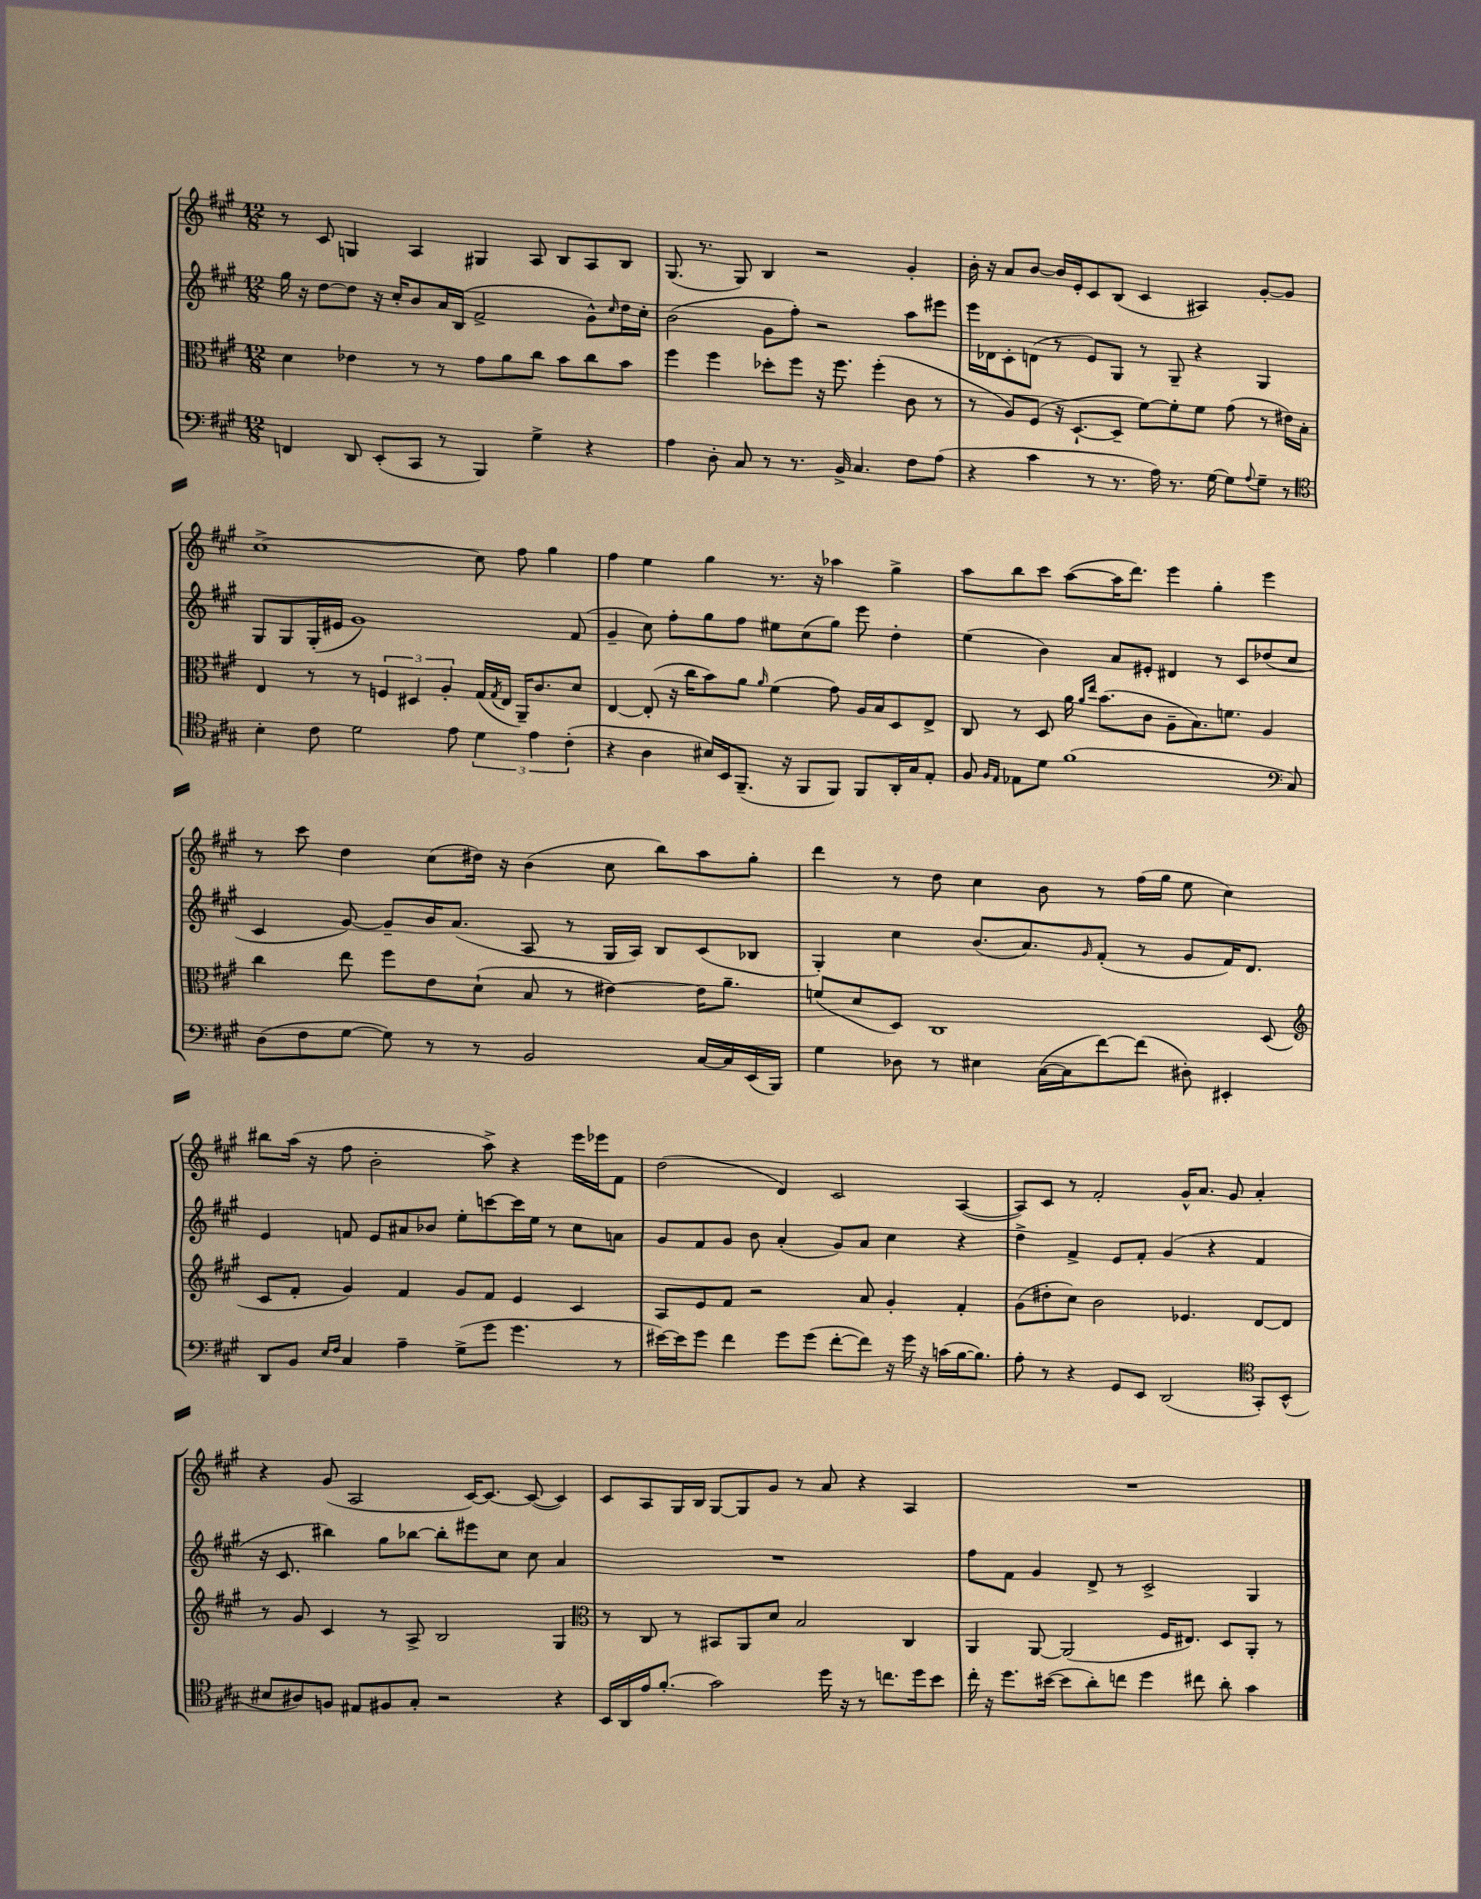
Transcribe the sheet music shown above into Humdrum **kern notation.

**kern	**kern	**kern	**kern
*part4	*part3	*part2	*part1
*staff4	*staff3	*staff2	*staff1
*clefF4	*clefC3	*clefG2	*clefG2
*k[f#c#g#]	*k[f#c#g#]	*k[f#c#g#]	*k[f#c#g#]
*M12/8	*M12/8	*M12/8	*M12/8
=8	=8	=8	=8
4FFn/	4d\	16gg#\	8r
.	.	16r	.
.	.	[8dd\L	8c#/
8DD/	4e-X\	8dd\J]	4Gn/
(8EE'/L	.	16r	.
.	.	16cc#'/KL	.
8CC#/J	8r	8b/	4A/
8r	8r	16a/L	.
.	.	(16B/JJ	.
4BBB/)	8g#\L	2f#^/	4G#X/
.	8a\	.	.
4G#^\	8cc#\J	.	8A/
.	8b\L	.	8B/L
4r	8cc#\	8g#^^\L)	8A/
.	.	16qqcc#/	.
.	8b\J	16dd\L	8B/J
.	.	16cc#'\JJ	.
=9	=9	=9	=9
4A\	4ff#\	(2b\	(8.G#/
.	.	.	8.r
8D'\	4ff#\	.	.
8C#/	.	.	8G#/)
8r	8dd-X'\L	8g#\L	4B/
8.r	8ff#\J	8ff#'\J)	.
.	16r	2r	2r
16BB^/	8.ff#\	.	.
4.C#/	.	.	.
.	(4ff#'\	.	.
8F#\L	8c#\	8aa\L	4g#'/
(8A\J	8r	8eee#X\J	.
=10	=10	=10	=10
4r	8r	16eee\LL	16b'\
.	.	16d-X\J	16r
.	8A/L)	8c#'\	8a/L
4c#\	(8F#/J	(8dn\J	[8b/J
.	16r	8r	16b/LL]
.	[8.D`/L	.	16e'/J
8r	.	8e/L)	8c#/
8.r	8D~/J]	8G#/J	(8B/J
.	[8f#\L)	8r	4c#/
16A\)	.	.	.
8.r	8f#'\]	8G#~/	.
.	8f#\J	4r	4A#X/)
[16G#\	.	.	.
8G#\L]	(8g#\	.	.
8qqA/	.	.	.
8G#~\J	8r	4G#/	[8g#'/L
8r	16e#X\LL)	.	8g#/J]
.	16B'\JJ	.	.
!!LO:LB:g=z
=11	=11	=11	=11
*clefC4	*	*	*
4B'\	4E/	8G#/L	[1cc#^
.	.	8G#/	.
8c#\	8r	(16G#'/L	.
.	.	16e#X/JJ	.
2d\	8r	1g#)	.
.	6Fn/	.	.
.	6D#X/	.	.
.	6A'/	.	.
8e\	.	.	.
6d\	(16G#/LL	.	8cc#\]
.	8qG#/	.	.
.	16E/JJ	.	.
.	16AA~/KL)	.	8ff#\
6e\	.	.	.
.	8.c#/	.	.
.	.	.	4gg#\
(6c#'\	.	.	.
.	8d/J	(8f#/	.
=12	=12	=12	=12
4r	[4E/	4g#~/	4ff#\
4A\	(8E'/]	8cc#\)	4ee\
.	16r	8ff#'\L	.
.	16cc#\KL	.	.
16B#X/LL)	8b\)	8gg#\	4gg#\
16BB/J	.	.	.
(8.FF#~/J	8a\J	8ff#\J	.
.	16qqa/	.	.
.	(4f#\	8ee#X\L	8.r
16r	.	.	.
8FF#/L	.	(8cc#\	.
.	.	.	16r
8FF#/J)	8g#\)	8gg#\J)	4aa-X\
8FF#/L	16A/LL	8eee\	.
.	16B/J	.	.
16AA'/L	8D/	4dd'\	4gg#^\
16G#/J	.	.	.
8E'/J	8E^/J	.	.
=13	=13	=13	=13
8F#/	8C#/	(4ee\	8aa\L
16qqF#/LL	.	.	.
16qqE/JJ	.	.	.
8E-X\L	8r	.	8bb\
8d\J	8D/	4b\)	8ccc#\J
(1f#	16a\	.	([8aa\L
.	16qqa/LL	.	.
.	16qqee/JJ	.	.
.	(8.b\L	.	.
.	.	8a/L	16aa\K]
.	.	.	8.ddd\J)
.	8c#\J	8e#X'/J	.
.	8A~\L	4d#X/	4eee\
.	8.B\)	.	.
.	.	8r	4gg#'\
.	8.fn\J	.	.
.	.	8c#/L	.
.	4A/	(8dd-X/	4eee\
*clefF4	*	*	*
8C#/)	.	8cc#/J	.
!!LO:LB:g=z
=14	=14	=14	=14
(8D\L	4cc#\	4c#/	8r
8F#\	.	.	8ccc#\
[8G#\J	8ee\	[8g#/)	4dd\
8G#\])	8ff#\L	8g#~/L]	.
8r	8e\	16b/K	(8cc#\L
.	.	(8.a/J	.
8r	(8d`\J	.	16dd#X\Jk)
.	.	.	16r
2BB/	8B/	8A/	(4b\
.	8r	8r	.
.	[4e#X\)	16G#/LL	8cc#\
.	.	16A/JJ)	.
.	.	8B/L	8bb\L)
[16C#/LL	16e#\KL]	(8c#/	8aa\
16C#/]	8.a~\J	.	.
(16EE/	.	8B-X/J	8gg#'\J
16BBB/JJ)	.	.	.
=15	=15	=15	=15
4G#\	(8fn/L	4G#'/)	4ddd\
.	8d/	.	.
8D-X\	8D/J)	4cc#\	8r
8r	1C#	.	8dd\
4E#X\	.	(8.b/L	4cc#\
.	.	8.a/)	.
([16C#\LL	.	.	8b\
16C#\J]	.	.	.
.	.	16qqg#/	.
[8f#\)	.	(8f#'/J	8r
(8f#\J]	.	8r	(16ff#\LL
.	.	.	16gg#\JJ
8D#X'\)	.	8g#/L	8ee\
4EE#X'/	.	16f#/K)	4cc#\)
.	.	8.d/J	.
.	(8D/	.	.
!!LO:LB:g=z
=16	=16	=16	=16
*	*clefG2	*	*
8DD/L	8c#/L	4e/	8bb#X\L
8BB/J	8f#'/J	.	(16aa\Jk
.	.	.	16r
16qqE/LL	.	.	.
16qqF#/JJ	.	.	.
4C#/	4g#/)	8fn/	8ff#\
.	.	8e/L	2b'\
4A~\	4f#/	8a#X/	.
.	.	8b-X/J	.
(8G#^\L	8g#/L	8ee'\L	.
8g#\J	8f#/J	[8cccn\	8aa^\)
4.g#\	4e/	16ccc\L]	4r
.	.	16ee\JJ	.
.	.	8r	.
.	4c#/	8cc#\L	16eee\LL
.	.	.	16eee-X\J
8r	.	8an\J	8f#\J
=17	=17	=17	=17
[16e#X\LL)	8A/L	8g#/L	(2dd\
16e#\J]	.	.	.
8g#\J	8e/	8f#/	.
4f#\	8f#/J	8g#/J	.
.	2r	8b\	.
8g#\L	.	(4a'/	4d/)
(8g#\J	.	.	.
[8f#'\L	.	8g#/L)	2c#/
8f#\J])	8a/	8a/J	.
16r	4g#'/	4cc#\	.
16g#\	.	.	.
16r	.	.	.
(16cn\LL	.	.	.
[16B\J	4f#'/	4r	([4A/
8.B\J])	.	.	.
=18	=18	=18	=18
8A'\	(8g#\L	4dd^\	8A/L])
8r	8dd#X'\	.	8c#/J
4r	8cc#\J)	4f#^/	8r
.	2b\	.	2f#'/
8GG#/L	.	8e/L	.
8EE/J	.	8f#'/J	.
(2DD/	.	(4g#/	.
.	4.e-X/	.	16g#^^/KL
.	.	.	8.a/J
.	.	4r	.
.	.	.	8g#/
*clefC4	*	*	*
8GG#'/L)	[8d/L	4f#/	4a'/
(8BB^^/J	8d/J]	.	.
!!LO:LB:g=z
=19	=19	=19	=19
8B#X/L	8r	16r	4r
.	.	8.c#/	.
8A#X/)	8g#/	.	.
8Fn/J	4c#/	4bb#X\)	(8g#/
8E#X/L	.	.	2A/
8F#X/	8r	8gg#\L	.
8G#'/J	8A^/	[8bb-X\J	.
2r	2B/	8bb-'\L]	.
.	.	8eee#X\	[16c#/KL)
.	.	.	8.c#/J_
.	.	8cc#\J	.
.	.	8cc#\	(8c#/_
4r	4G#/	4a/	4c#/])
=20	=20	=20	=20
*	*clefC3	*	*
16BB/LL	8r	1.r	8c#/L
16AA/	.	.	.
16e/J	8C#/	.	8A/
(8.f#'/J	.	.	.
.	8r	.	16G#/L
.	.	.	16B/JJ
2g#\)	8BB#X/L	.	[8G#/L
.	8AA/	.	8G#/]
.	8d/J	.	8g#/J
.	2B/	.	8r
16dd\	.	.	8a/
16r	.	.	.
8r	.	.	4r
8.ccn\L	.	.	.
.	4C#/	.	4A/
16dd\k	.	.	.
8b\J	.	.	.
=21	=21	=21	=21
16cc#'\	4AA/	8ff#\L	1.r
16r	.	.	.
8.dd\L	.	8f#\J	.
.	[8AA/	4g#/	.
([16b#X\Jk	.	.	.
8b#\L]	(2AA/]	.	.
8a'\)	.	8d^/	.
8ccn\J	.	8r	.
4dd\	.	2c#^/	.
.	16F#/KL	.	.
.	8.E#X/J)	.	.
8cc#X\	.	.	.
8a'\	8D/L	.	.
4g#\	8AA'/J	4G#/	.
.	8r	.	.
==	==	==	==
*-	*-	*-	*-
